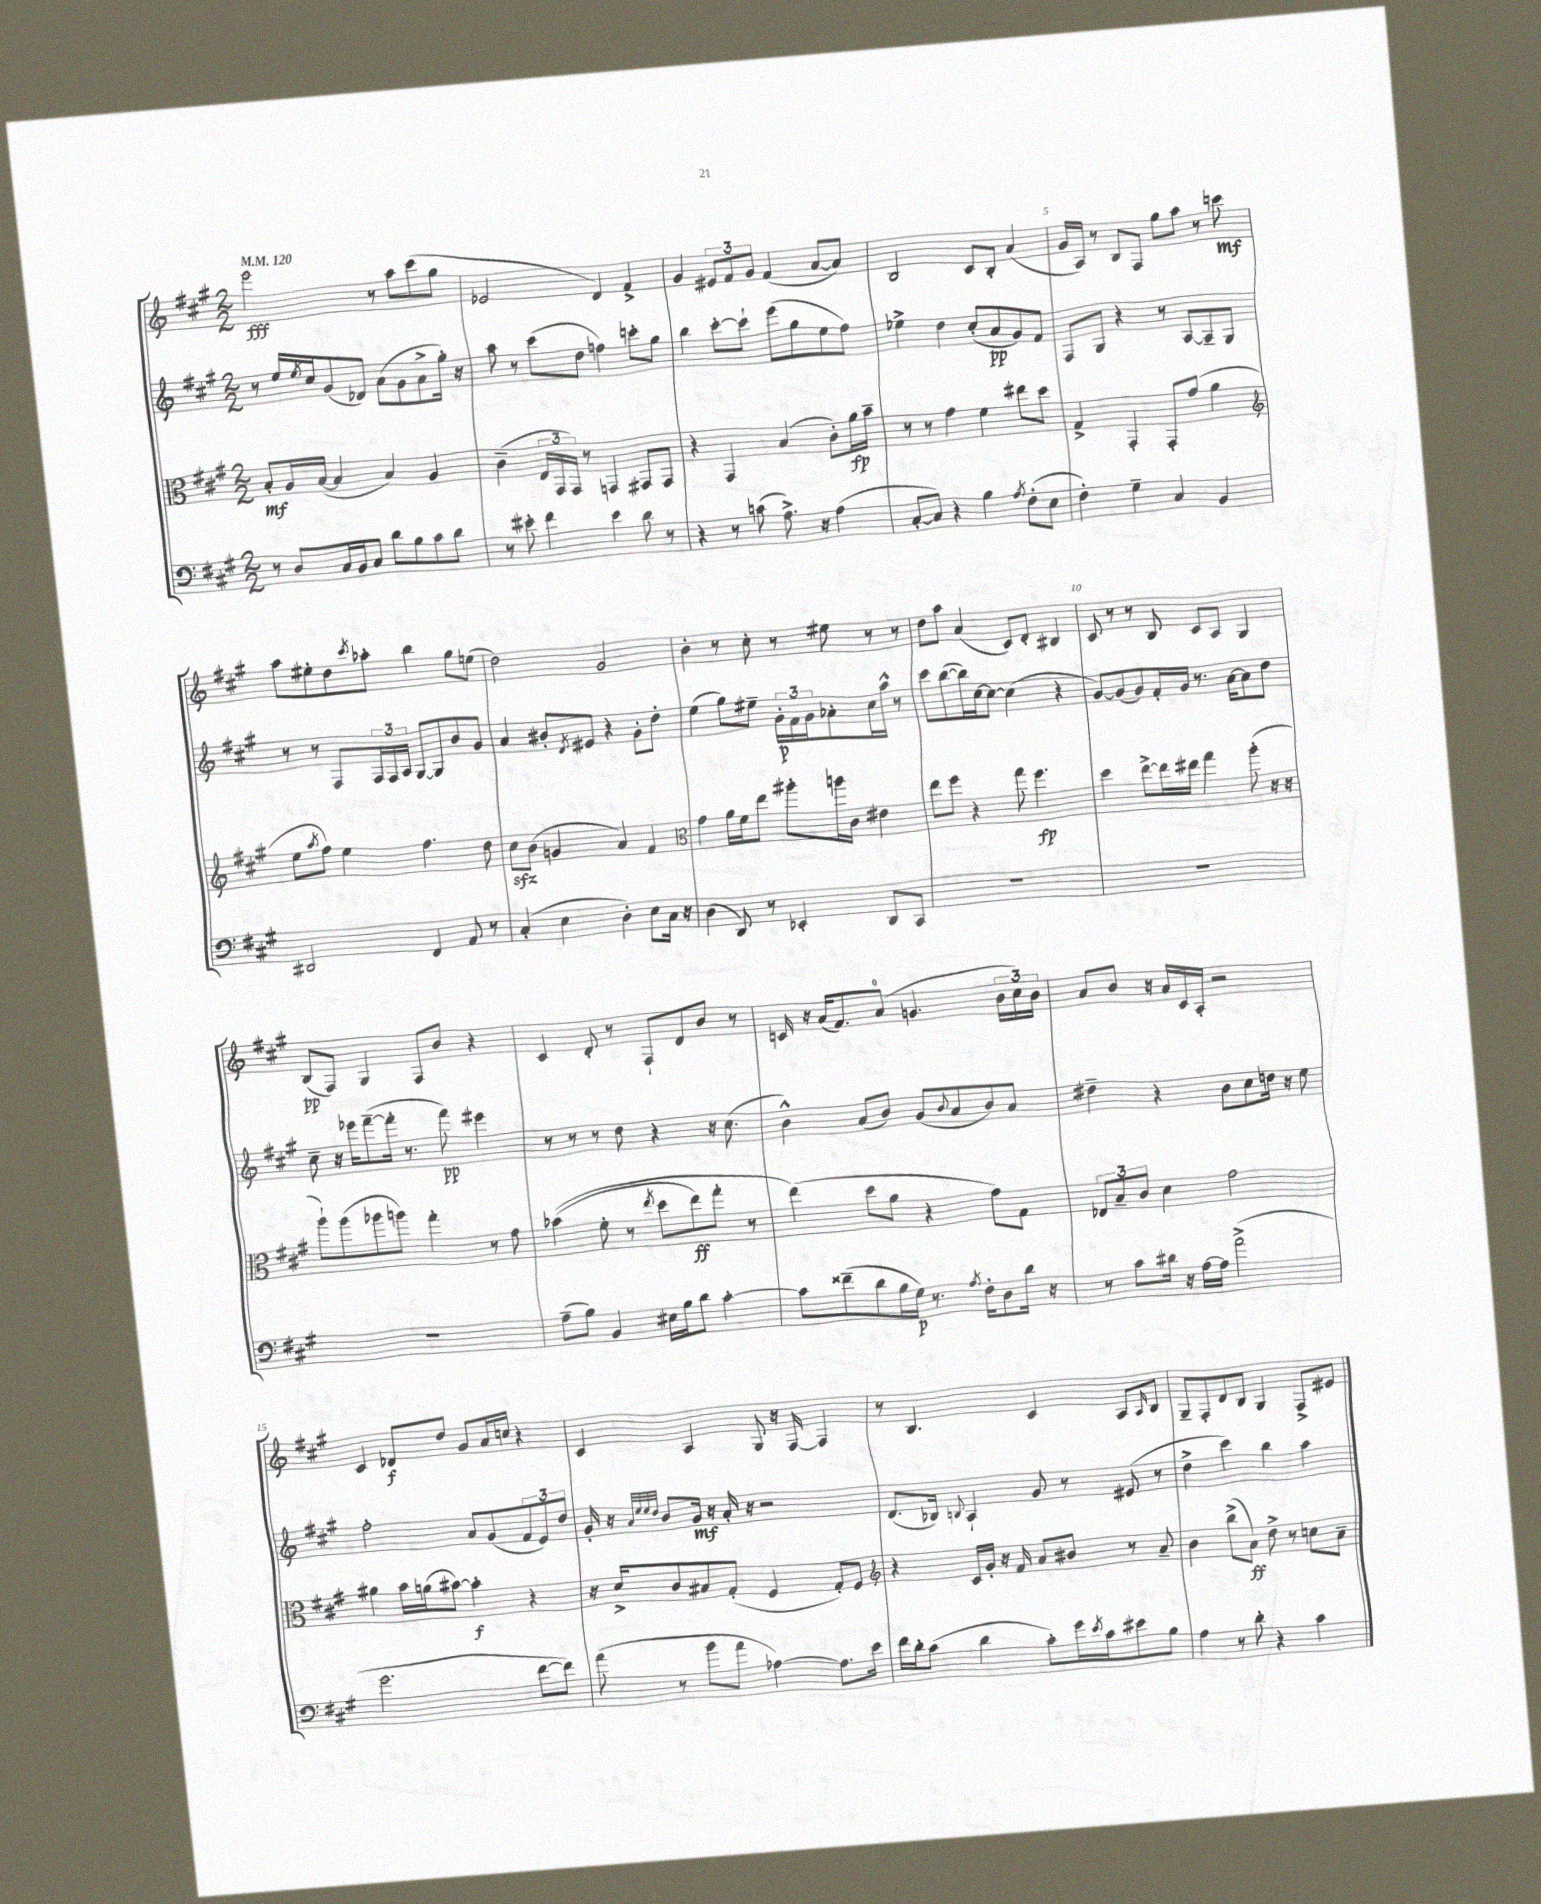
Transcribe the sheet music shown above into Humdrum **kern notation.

**kern	**kern	**kern	**kern
*staff4	*staff3	*staff2	*staff1
*clefF4	*clefC3	*clefG2	*clefG2
*k[f#c#g#]	*k[f#c#g#]	*k[f#c#g#]	*k[f#c#g#]
*M2/2	*M2/2	*M2/2	*M2/2
*MM120	*MM120	*MM120	*MM120
8r	8B'	8r	2eee
8D	16A	16ee	.
.	.	8qee	.
.	([16B	16cc#	.
16C#	4B]	(8g#	.
16BB	.	.	.
8C#	.	8d-)	.
8d	4B)	(8a	8r
8B	.	8g#	8aa
8c#	4A	8a^	(8ccc#
8d	.	16gg#')	8gg#
.	.	16r	.
=	=	=	=
8r	(4c#~	8aa	2e-
8e#'	.	8r	.
4f#	24E	(8ccc#	.
.	24GG#	.	.
.	24GG#)	.	.
.	8r	8dd	.
4e#	4GG	4ff)	4d)
8d	8GG#	8ccc'	4f#^
8r	8GG#	8gg#	.
=	=	=	=
4r	4r	4bb	4g#
8r	4GG#	[8ccc#'	12e#
.	.	.	12f#
(8c	.	8ccc#`]	.
.	.	.	12g#
8.A^)	(4B	(8eee	(4f#
.	.	8gg#	.
16r	.	.	.
(4A	8c#')	8ee	[8a
.	16a	8ff#)	8a])
.	16b~	.	.
=	=	=	=
[8C#'	8r	4ee-^	2B
8C#])	8r	.	.
4r	4g#	4dd	.
4B	4f#	(8cc#'	8c#
.	.	8a	8B'
8qA	.	.	.
(8F#'	8ee#	8g#)	(4a
8E	8dd	8f#	.
=	=	=	=
4F#')	4G#^	8F#	16g#
.	.	.	16A)
.	.	8G#	8r
4G#~	4GG#'	4r	8B
.	.	.	8F#
4C#	8GG#'	8r	8gg#
.	(8g#	[8A	8aa
4BB	4a	8A~]	8r
.	.	8G#	8ccc
=	=	=	=
*	*clefG2	*	*
2DD#	8ee	8r	8aa
.	8qaa	.	.
.	8ff#)	8r	8ee#'
.	4ee	8F#	8dd
.	.	.	8qccc#
.	.	24F#	8aa-'
.	.	24F#	.
.	.	24A	.
4FF#	4.ff#	[8G#	4bb
.	.	8G#]	.
8AA	.	8b	8gg#
8r	8dd	8g#	(8ee
=	=	=	=
(4C#'	8cc#	4a	2dd)
.	(8b	.	.
4E	4g	8b#'	.
.	.	8qd	.
.	.	8e#	.
4D')	4a)	4r	2g#
8E	4f#	8g#'	.
16C#	.	8dd'	.
16r	.	.	.
=	=	=	=
*	*clefC3	*	*
(4D	4g#	(4ee	4b'
8DD)	16a	8gg#)	8r
.	16f#	.	.
8r	8ee	8ee#~	8cc#'
4EE-'	8aa#'	24g#'	8r
.	.	24f#	.
.	.	24g#	.
.	16aa	8a-'	8ee#
.	16c#	.	.
8DD	4e#	16cc#	8r
.	.	16aa^^	.
8CC#	.	8r	8r
=	=	=	=
1r	8ee	8ccc#	8dd
.	8ff#	([8bb	8aa
.	4r	16bb])	(4a
.	.	[16cc#	.
.	.	8cc#_	.
.	8gg#	(4cc#]	8c#)
.	4.ff#	.	8d'
.	.	4r	4B#
=	=	=	=
1r	4dd	[8g#)	8c#
.	.	(8g#]	8r
.	[8ee^	8g#)	8r
.	16ee]	16f#'	8B
.	16ee#	16g#	.
.	4gg#	8.r	8c#
.	.	.	8A
.	.	[16a	.
.	(8aa'	8a]	4G#
.	16r	8dd	.
.	16r	.	.
=	=	=	=
1r	8aa`)	8cc#~	(8B
.	(8aa	16r	8F#)
.	.	16eee-	.
.	8aa-	([8fff#~	4G#
.	8aa)	16fff#']	.
.	.	8.r	.
.	4gg#'	.	8F#
.	.	8fff#)	8b
.	8r	4eee#	4r
.	8g#	.	.
=	=	=	=
(8A~	&((4b-	8r	4c#
8B)	.	8r	.
4BB	8f#'	8r	8d'
.	8r	8dd	8r
.	8qee	.	.
16E#	8dd	4r	8F#`
16B	.	.	.
8d	8ee)	.	8d
[4c#'	8gg#'	16r	8b
.	.	(8.cc#	.
.	8r	.	8r
=	=	=	=
8c#]	(4ee&)	4b^^)	16c
.	.	.	16r
(8f##~	.	.	(16a
.	.	.	8.f#)
8d	8dd	(8a	.
16B	8a	8b)	(8a
16G#)	.	.	.
8.r	4r	(8g#	4.g
.	.	8qqb	.
.	.	8a	.
8qA	.	.	.
16F#'	.	.	.
8D	8g#)	8b)	.
16d	8G#	8a	24b
.	.	.	24cc#)
16r	.	.	.
.	.	.	24b
=	=	=	=
8r	12E-	4dd#~	8a
.	12B~	.	.
8c#	.	.	8b
.	12c#	.	.
16d#	4d	4r	16r
16r	.	.	16a
[16A	.	.	16c#
16A]	.	.	16A'
(2a^	2g#	8b	2r
.	.	8cc#	.
.	.	16dd	.
.	.	16r	.
.	.	8ee	.
=	=	=	=
2.g#	4a#	2ff#'	4c#
.	16b	.	8d-
.	(16a	.	.
.	[8b#)	.	8dd
.	4b#']	8a	8g#
.	.	(8g#	16a
.	.	.	16cc
[8f#	4r	12f#	4r
.	.	12e)	.
8f#])	.	.	.
.	.	12dd	.
=	=	=	=
(8a	16r	16g#'	4c#
.	16d^	16r	.
.	.	32qqa	.
.	.	32qqee	.
.	.	32qqee	.
.	.	32qqdd	.
8r	8c#	8b	.
8b	8B#	16g#	4A
.	.	16r	.
8a	(8G#'	16a'	.
.	.	16r	.
[4A-)	4F#	2r	8G#
.	.	.	16r
.	.	.	[16F#
8.A-]	8G#')	.	4F#]
.	8F#	.	.
16e	.	.	.
=	=	=	=
*	*clefG2	*	*
16f#	4r	(8.d	8r
16d'	.	.	.
(8c#	.	.	4.B
.	.	16B-)	.
.	.	8qqB	.
4d	16c#	4A`	.
.	16g#'	.	.
.	16r	.	.
.	16f#	.	.
8c#')	8a	8g#	4c#
16g#	8b#	8r	.
8qe	.	.	.
16c#	.	.	.
8e#	8r	(8e#	8A
.	.	.	16qqA
8B	8a~	8r	8B
=	=	=	=
4A	4b	4dd^	8G#~
.	.	.	8F#'
8r	(8bb^	4ccc#)	8d
8d'	8a)	.	8B
4r	8dd^	4bb	4G#
.	8r	.	.
4c#	8cc	4aa	8F#^
.	8a~	.	8e#
==	==	==	==
*-	*-	*-	*-
